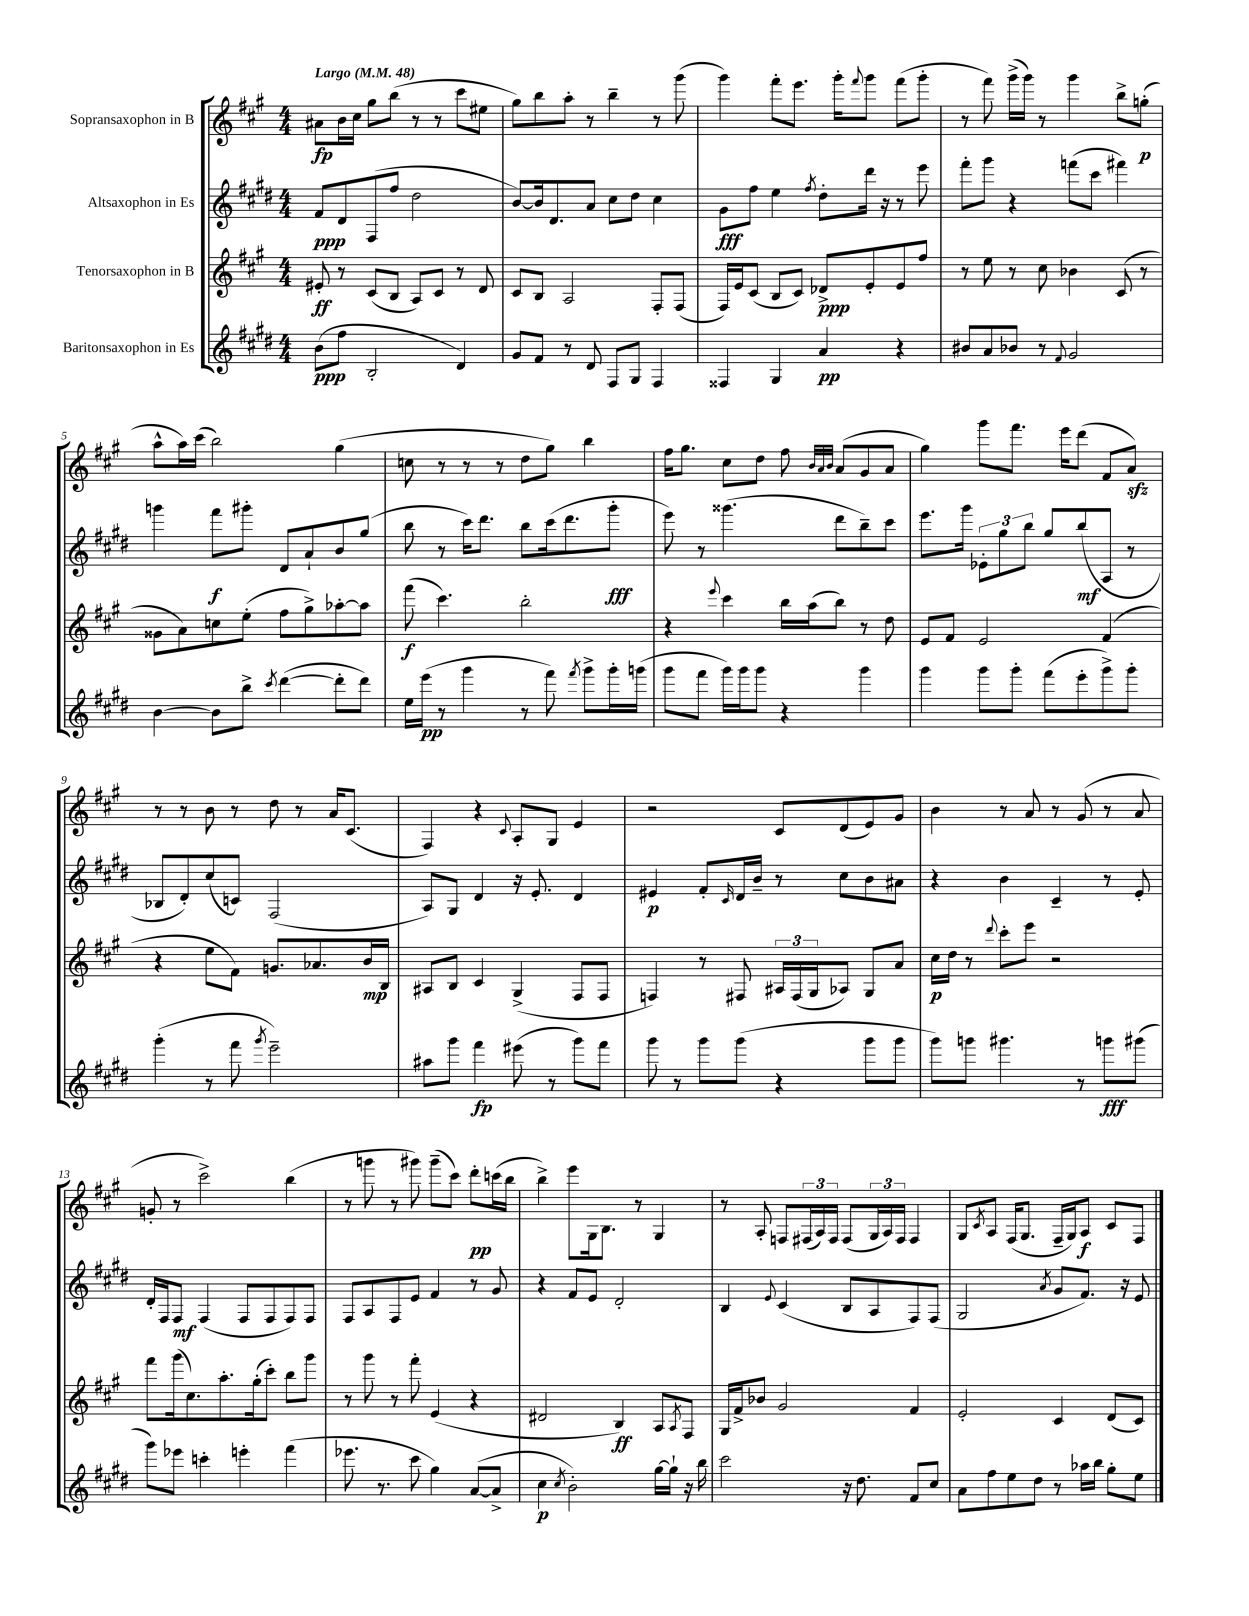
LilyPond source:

<<
\new StaffGroup <<
\new Staff = "s0" \with { instrumentName = "Sopransaxophon in B" } {
    \clef treble \key a \major \numericTimeSignature \time 4/4 \tempo "Largo" 4 = 48
    ais'8\fp b'16 cis''16 gis''8 b''8( r8 r8 cis'''8 eis''8 |
    gis''8) b''8 a''8-. r8 b''4-- r8 gis'''8( |
    gis'''4) fis'''8-. e'''8. gis'''16-. \appoggiatura { fis'''8 } gis'''8 fis'''8( gis'''8-. |
    r8 fis'''8) gis'''16->( gis'''16) r8 gis'''4 b''8-> g''8-.\p( |
    a''8-^ a''16) cis'''16( b''2) gis''4( |
    c''8 r8 r8 r8 d''8 gis''8) b''4 |
    fis''16 gis''8. cis''8 d''8 fis''8 \grace { b'32 a'32 b'32 } a'8( gis'8 a'8 |
    gis''4) gis'''8 fis'''8. e'''16 d'''8( fis'8 a'8\sfz) |
    r8 r8 b'8 r8 d''8 r8 a'16 cis'8.( |
    fis4) r4 \appoggiatura { cis'8 } a8-. gis8 e'4 |
    r2 cis'8 d'8( e'8) gis'8 |
    b'4 r8 a'8 r8 gis'8( r8 a'8 |
    g'8-. r8 cis'''2->) b''4( |
    r8 g'''8 r8 gis'''8) gis'''8--( cis'''8) d'''8-.\pp c'''16( b''16 |
    b''4->) e'''8 gis16 b8. r8 gis4 |
    r8 a8-. f8 \tuplet 3/2 { fis16( a16) fis16 } fis8( \tuplet 3/2 { gis16 a16) fis16 } fis4 |
    gis8 \acciaccatura { cis'8 } a8 fis16( gis8. fis16-- gis16) a8\f cis'8 fis8 \bar "|." |
}
\new Staff = "s1" \with { instrumentName = "Altsaxophon in Es" } {
    \clef treble \key e \major \numericTimeSignature \time 4/4
    fis'8\ppp dis'8 fis8( fis''8 dis''2 |
    b'8~) b'16 dis'8. a'8 cis''8 dis''8 cis''4 |
    gis'8\fff fis''8 e''4 \acciaccatura { fis''8 } dis''8-. dis'''16 r16 r8 e'''8 |
    fis'''8-. gis'''8 r4 f'''8( cis'''8 fis'''4) |
    g'''4 fis'''8\f gis'''8-. dis'8 a'8-! b'8 gis''8( |
    b''8 r8 cis'''16) dis'''8. b''8 cis'''16( dis'''8. gis'''8-.\fff |
    e'''8) r8 gisis'''4.( dis'''8 b''8--) cis'''8 |
    e'''8. gis'''16 \tuplet 3/2 { ees'8-. gis''8 b''8 } gis''8 b''8\mf( a8 r8 |
    bes8 dis'8-.) cis''8( c'8) fis2( |
    a8) gis8 dis'4 r16 e'8.-. dis'4 |
    eis'4\p fis'8-. \grace { cis'16 } dis'16 b'16-- r8 cis''8 b'8 ais'8 |
    r4 b'4 cis'4-- r8 e'8-. |
    dis'16-. fis16 fis8\mf fis4( fis8 fis8 fis8) fis8 |
    fis8 a8 fis8 e'8 fis'4 r8 gis'8 |
    r4 fis'8 e'8 dis'2-. |
    b4 \appoggiatura { e'8 } cis'4( b8 a8 fis8) fis8( |
    gis2 \acciaccatura { a'8 } gis'8 fis'8.) r16 e'8 \bar "|." |
}
\new Staff = "s2" \with { instrumentName = "Tenorsaxophon in B" } {
    \clef treble \key a \major \numericTimeSignature \time 4/4
    eis'8-.\ff r8 cis'8( b8 a8) cis'8 r8 d'8 |
    cis'8 b8 a2 fis8-. fis8( |
    fis16) e'16 cis'8( b8 cis'8) des'8->\ppp e'8-. e'8 fis''8 |
    r8 e''8 r8 cis''8 bes'4 cis'8( r8 |
    gisis'8 a'8) c''8 e''8-.( fis''8 gis''8->) aes''8~-. aes''8 |
    fis'''8\f( cis'''4.) b''2-. |
    r4 \appoggiatura { e'''8 } cis'''4 b''16 a''16( b''8) r8 d''8 |
    e'8 fis'8 e'2 fis'4( |
    r4 e''8 fis'8) g'8. aes'8. b'16\mp b16 |
    ais8 b8 cis'4 gis4->( fis8 fis8 |
    f4) r8 fis8 \tuplet 3/2 { ais16 fis16( gis16 } aes8) gis8 a'8 |
    cis''16\p d''16 r8 \appoggiatura { d'''8 } cis'''8-. e'''8 r2 |
    fis'''8 gis'''16( cis''8.) a''8.-. gis''16-.( cis'''8-.) b''8 gis'''8 |
    r8 gis'''8 r8 fis'''8-. e'4( r4 |
    dis'2 b4\ff) a8 \acciaccatura { a8 } fis8 |
    gis16 fis'16-> bes'8 gis'2 fis'4 |
    e'2-. cis'4 d'8( cis'8) \bar "|." |
}
\new Staff = "s3" \with { instrumentName = "Baritonsaxophon in Es" } {
    \clef treble \key e \major \numericTimeSignature \time 4/4
    b'8\ppp( fis''8 b2-. dis'4) |
    gis'8 fis'8 r8 dis'8 fis8 gis8 fis4 |
    fisis4 gis4 a'4\pp r4 |
    bis'8 a'8 bes'8 r8 \appoggiatura { fis'8 } gis'2 |
    b'4~ b'8 b''8-> \acciaccatura { cis'''8 } dis'''4~( dis'''8-. dis'''8) |
    e''16 e'''16\pp( r8 gis'''4 r8 fis'''8) \acciaccatura { fis'''8 } gis'''8-> gis'''16-. g'''16( |
    gis'''8 fis'''8 gis'''16) gis'''16 gis'''8 r4 gis'''4 |
    gis'''4 gis'''8 gis'''8-. fis'''8( e'''8-. gis'''8->) gis'''8-. |
    gis'''4-.( r8 fis'''8 \acciaccatura { gis'''8 } e'''2--) |
    ais''8 gis'''8 fis'''4\fp eis'''8( r8 gis'''8) fis'''8 |
    gis'''8 r8 gis'''8 gis'''8( r4 gis'''8 gis'''8 |
    gis'''8) g'''8 gis'''4. r8 g'''8\fff gis'''8( |
    gis'''8) ees'''8 c'''4-. e'''4-. fis'''4( |
    ees'''8. r8. cis'''8 gis''4) a'8~( a'8-> |
    cis''4\p \acciaccatura { cis''8 } b'2-.) gis''16~ gis''16-! r16 b''16 |
    cis'''2 r16 dis''8. fis'8 cis''8 |
    a'8 fis''8 e''8 dis''8 r8 aes''16 b''16 gis''8-. e''8 \bar "|." |
}
>>
>>
